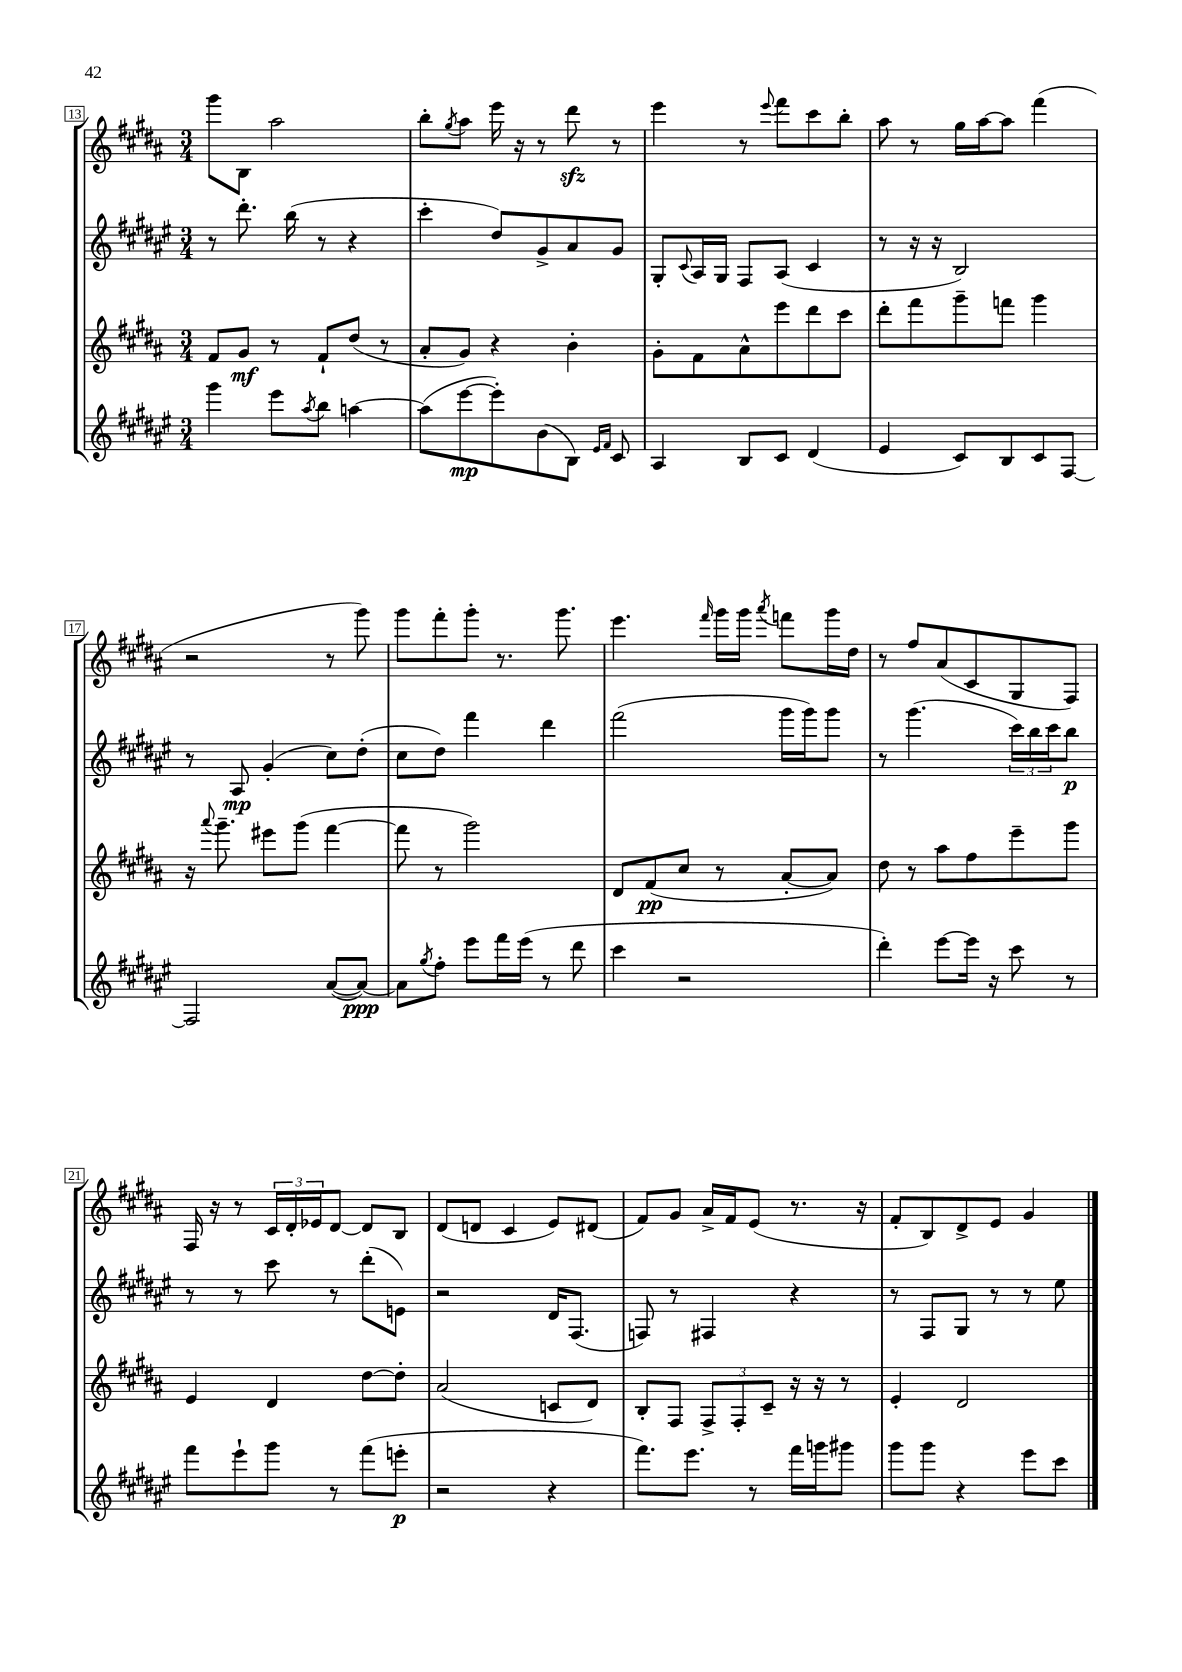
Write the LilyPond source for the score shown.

<<
\new StaffGroup <<
\new Staff = "s0" {
    \clef treble \key b \major \numericTimeSignature \time 3/4
    gis'''8 b8 ais''2 |
    b''8-. \acciaccatura { gis''8 } ais''8 e'''16 r16 r8 dis'''8\sfz r8 |
    e'''4 r8 \appoggiatura { e'''8 } fis'''8 cis'''8 b''8-. |
    ais''8 r8 gis''16 ais''16~ ais''8 fis'''4( |
    r2 r8 gis'''8) |
    gis'''8 fis'''8-. gis'''8-. r8. gis'''8. |
    e'''4. \grace { fis'''16 } gis'''16 gis'''16 \acciaccatura { ais'''8 } f'''8 gis'''16 dis''16 |
    r8 fis''8 ais'8( cis'8 gis8 fis8) |
    fis16 r16 r8 \tuplet 3/2 { cis'16 dis'16-. ees'16 } dis'8~ dis'8 b8 |
    dis'8( d'8 cis'4 e'8) dis'8( |
    fis'8) gis'8 ais'16-> fis'16 e'8( r8. r16 |
    fis'8-. b8) dis'8-> e'8 gis'4 \bar "|." |
}
\new Staff = "s1" {
    \clef treble \key fis \major \numericTimeSignature \time 3/4
    r8 dis'''8.-. b''16( r8 r4 |
    cis'''4-. dis''8) gis'8-> ais'8 gis'8 |
    gis8-. \appoggiatura { cis'8 } ais16 gis16 fis8 ais8( cis'4 |
    r8 r16 r16 b2) |
    r8 ais8\mp gis'4-.( cis''8) dis''8-.( |
    cis''8 dis''8) fis'''4 dis'''4 |
    fis'''2( gis'''16 gis'''16) gis'''8 |
    r8 gis'''4.( \tuplet 3/2 { cis'''16) b''16 cis'''16 } b''8\p |
    r8 r8 cis'''8 r8 dis'''8-.( e'8) |
    r2 dis'16 fis8.( |
    f8) r8 fis4 r4 |
    r8 fis8 gis8 r8 r8 eis''8 \bar "|." |
}
\new Staff = "s2" {
    \clef treble \key b \major \numericTimeSignature \time 3/4
    fis'8 gis'8\mf r8 fis'8-! dis''8( r8 |
    ais'8-. gis'8) r4 b'4-. |
    gis'8-. fis'8 ais'8-^ e'''8 dis'''8 cis'''8 |
    dis'''8-. fis'''8 gis'''8-- f'''8 gis'''4 |
    r16 \appoggiatura { ais'''8 } gis'''8.-- eis'''8 gis'''8( fis'''4~ |
    fis'''8 r8 gis'''2) |
    dis'8 fis'8\pp( cis''8 r8 ais'8~-. ais'8) |
    dis''8 r8 ais''8 fis''8 e'''8-- gis'''8 |
    e'4 dis'4 dis''8~ dis''8-. |
    ais'2( c'8 dis'8) |
    b8-. fis8 \tuplet 3/2 { fis8-> fis8-. cis'8-- } r16 r16 r8 |
    e'4-. dis'2 \bar "|." |
}
\new Staff = "s3" {
    \clef treble \key fis \major \numericTimeSignature \time 3/4
    gis'''4 eis'''8 \acciaccatura { ais''8 } b''8 a''4~ |
    a''8( eis'''8~\mp eis'''8-.) b'8( b8) \grace { eis'16 fis'16 } cis'8 |
    ais4 b8 cis'8 dis'4( |
    eis'4 cis'8) b8 cis'8 fis8~ |
    fis2 ais'8~( ais'8~\ppp) |
    ais'8 \acciaccatura { gis''8 } fis''8-. eis'''8 fis'''16 eis'''16( r8 dis'''8 |
    cis'''4 r2 |
    dis'''4-.) eis'''8~ eis'''16 r16 cis'''8 r8 |
    fis'''8 eis'''8-! gis'''8 r8 fis'''8( e'''8-.\p |
    r2 r4 |
    fis'''8.) eis'''8. r8 fis'''16 g'''16 gis'''8 |
    gis'''8 gis'''8 r4 eis'''8 cis'''8 \bar "|." |
}
>>
>>
\layout { \context { \Score currentBarNumber = #13 \override BarNumber.stencil = #(make-stencil-boxer 0.1 0.3 ly:text-interface::print) } }
